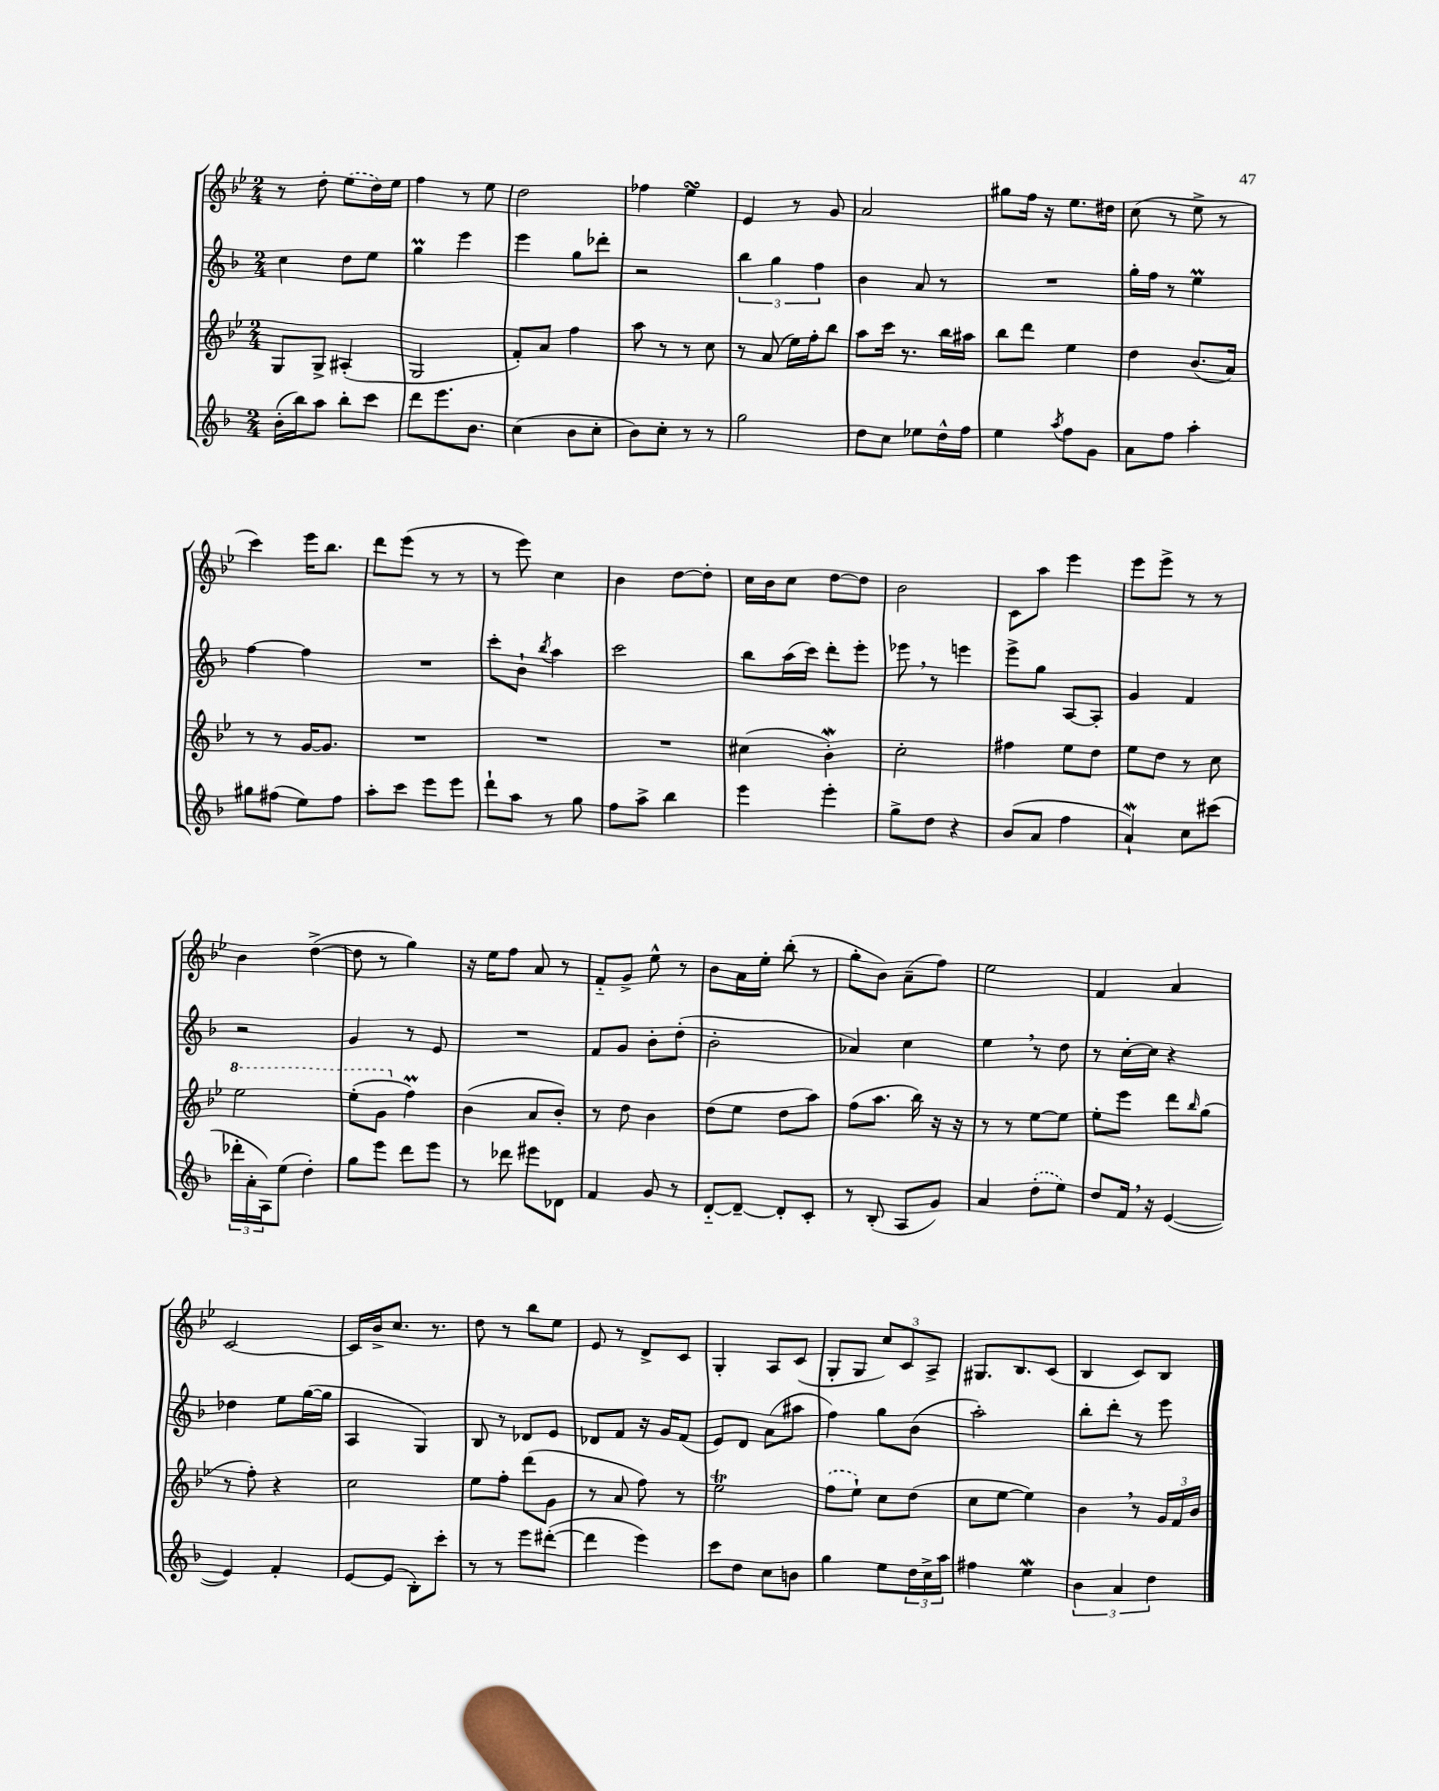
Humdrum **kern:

**kern	**kern	**kern	**kern
*staff4	*staff3	*staff2	*staff1
*clefG2	*clefG2	*clefG2	*clefG2
*k[b-]	*k[b-e-]	*k[b-]	*k[b-e-]
*M2/4	*M2/4	*M2/4	*M2/4
(16b-'	8G	4cc	8r
16bb-)	.	.	.
8aa	8G^	.	8dd'
8bb-'	(4A#'	8dd	(8ee-
8ccc	.	8ee	16dd)
.	.	.	16ee-
=	=	=	=
8ddd	2G	4gg	4ff
8.eee	.	.	.
.	.	4eee	8r
8.b-	.	.	.
.	.	.	8ee-
=	=	=	=
(4cc	8f')	4eee	2dd
.	8a	.	.
8b-	4ff	8gg	.
8cc'	.	8ddd-'	.
=	=	=	=
8b-)	8aa	2r	4ff-
8cc'	8r	.	.
8r	8r	.	4ee-
8r	8cc	.	.
=	=	=	=
2gg	8r	6bb-	4e-
.	(8a	.	.
.	.	6gg	.
.	16ee-)	.	8r
.	16ff'	.	.
.	.	6ff	.
.	8bb-	.	8g
=	=	=	=
8dd	8aa	4b-	2a
8cc	16ccc	.	.
.	8.r	.	.
8ee-	.	8a	.
16dd^^	16bb-	8r	.
16ff	16aa#	.	.
=	=	=	=
4ee	8bb-	2r	8gg#
.	8ddd	.	16ff
.	.	.	16r
8qaa	.	.	.
8ff	4ee-	.	8.ee-
8g	.	.	.
.	.	.	16dd#
=	=	=	=
8a	4dd	16gg'	(8cc
.	.	16ff	.
8ff	.	8r	8r
4aa'	(8.b-	4ee	8ee-^
.	.	.	8r
.	16a)	.	.
=	=	=	=
8gg#	8r	[4ff	4ccc)
(8ff#	8r	.	.
8ee)	[16g	4ff]	16eee-
.	8.g]	.	8.bb-
8ff#	.	.	.
=	=	=	=
8aa'	2r	2r	8ddd
8ccc	.	.	(8eee-
8eee	.	.	8r
8eee	.	.	8r
=	=	=	=
8ddd`	2r	8ccc'	8r
8aa	.	8b-`	8eee-)
.	.	8qbb-	.
8r	.	4aa	4cc
8gg	.	.	.
=	=	=	=
8ff	2r	2ccc	4b-
8aa^	.	.	.
4bb-	.	.	[8dd
.	.	.	8dd']
=	=	=	=
4eee	(4cc#	8bb-	16cc
.	.	.	16b-
.	.	(16aa	8cc
.	.	16ccc)	.
4eee'	4b-')	8ddd'	[8dd
.	.	8eee'	8dd]
=	=	=	=
8gg^	2cc'	8eee-	2b-
8dd	.	8r	.
4r	.	4eee	.
=	=	=	=
(8b-	4ff#	8eee^	8c
8a	.	8gg	8aa
4ff	8ee-	[8A	4eee-
.	8dd	8A']	.
=	=	=	=
4a`)	8ee-	4g	8eee-
.	8dd	.	8eee-^
8cc	8r	4f	8r
(8ccc#	8cc	.	8r
=	=	=	=
24ddd-'	2eee-	2r	4b-
24a'	.	.	.
24A)	.	.	.
(8ee	.	.	.
4dd')	.	.	([4dd^
=	=	=	=
8gg	(8eee-'	4g	8dd]
8eee	8gg	.	8r
8ddd	4ff)	8r	4gg)
8eee	.	8e	.
=	=	=	=
8r	(4b-	2r	16r
.	.	.	16ee-
8ddd-	.	.	8ff
8eee#	8a	.	8a
8d-	8b-')	.	8r
=	=	=	=
4f	8r	8f	8f'~
.	8dd	8g	8g^
8g	4b-	8b-'	8ee-^^
8r	.	(8dd'	8r
=	=	=	=
[8d'~	(8dd	2b-'	8b-
8d~_	8ee-	.	16a
.	.	.	16ee-'
8d']	8dd	.	(8bb-'
8c'	8aa)	.	8r
=	=	=	=
8r	(8ff	4a-)	8gg'
(8B-'	8.aa	.	8b-)
8A	.	4cc	(8a~
.	16bb-)	.	.
8g)	16r	.	8ff)
.	16r	.	.
=	=	=	=
4a	8r	4ee	2ee-
.	8r	.	.
(8dd'	[8ee-	8r	.
8ee)	8ee-]	8dd	.
=	=	=	=
8dd	8ee-'	8r	4f
16f	8eee-	[16cc'	.
16r	.	16cc]	.
([4e	8ddd	4r	4a
.	16qqbb-	.	.
.	(8gg	.	.
=	=	=	=
4e])	8r	4dd-	[2c
.	8ff')	.	.
4f'	4r	8ee	.
.	.	([16gg	.
.	.	16gg]	.
=	=	=	=
[8e	2cc	4A	16c]
.	.	.	16b-^
(8e]	.	.	8.cc
8B-')	.	4G)	.
.	.	.	8.r
8ccc'	.	.	.
=	=	=	=
8r	8ee-	8B-	8dd
8r	8ff'	8r	8r
8eee	(8ddd	8d-	8bb-
([8ddd#'	8g	8e	8ee-
=	=	=	=
4ddd#]	8r	8d-	8e-
.	8a	8f	8r
4eee)	8ff)	16r	8d^
.	.	16g	.
.	8r	(8f	8c
=	=	=	=
8ccc	2ee-	8e)	4G'
8dd	.	8d	.
8cc	.	(8a	8A
8b	.	8aa#	(8c
=	=	=	=
4gg	(8ff	4ff)	8G'
.	8ee-`)	.	8G
8ee	8cc	8gg	12cc)
.	.	.	12c
24dd	(8dd	(8b-	.
24cc^	.	.	12A^
24aa	.	.	.
=	=	=	=
4ff#	8cc	2aa')	8.G#
.	[8ee-	.	.
.	.	.	8.B-
4ee	4ee-])	.	.
.	.	.	(8c
=	=	=	=
6b-	4b-	8bb-'	4B-
.	.	8ddd'	.
6a	.	.	.
.	8r	8r	8c)
6dd	.	.	.
.	24g	8eee	8B-
.	24f	.	.
.	24b-	.	.
==	==	==	==
*-	*-	*-	*-
